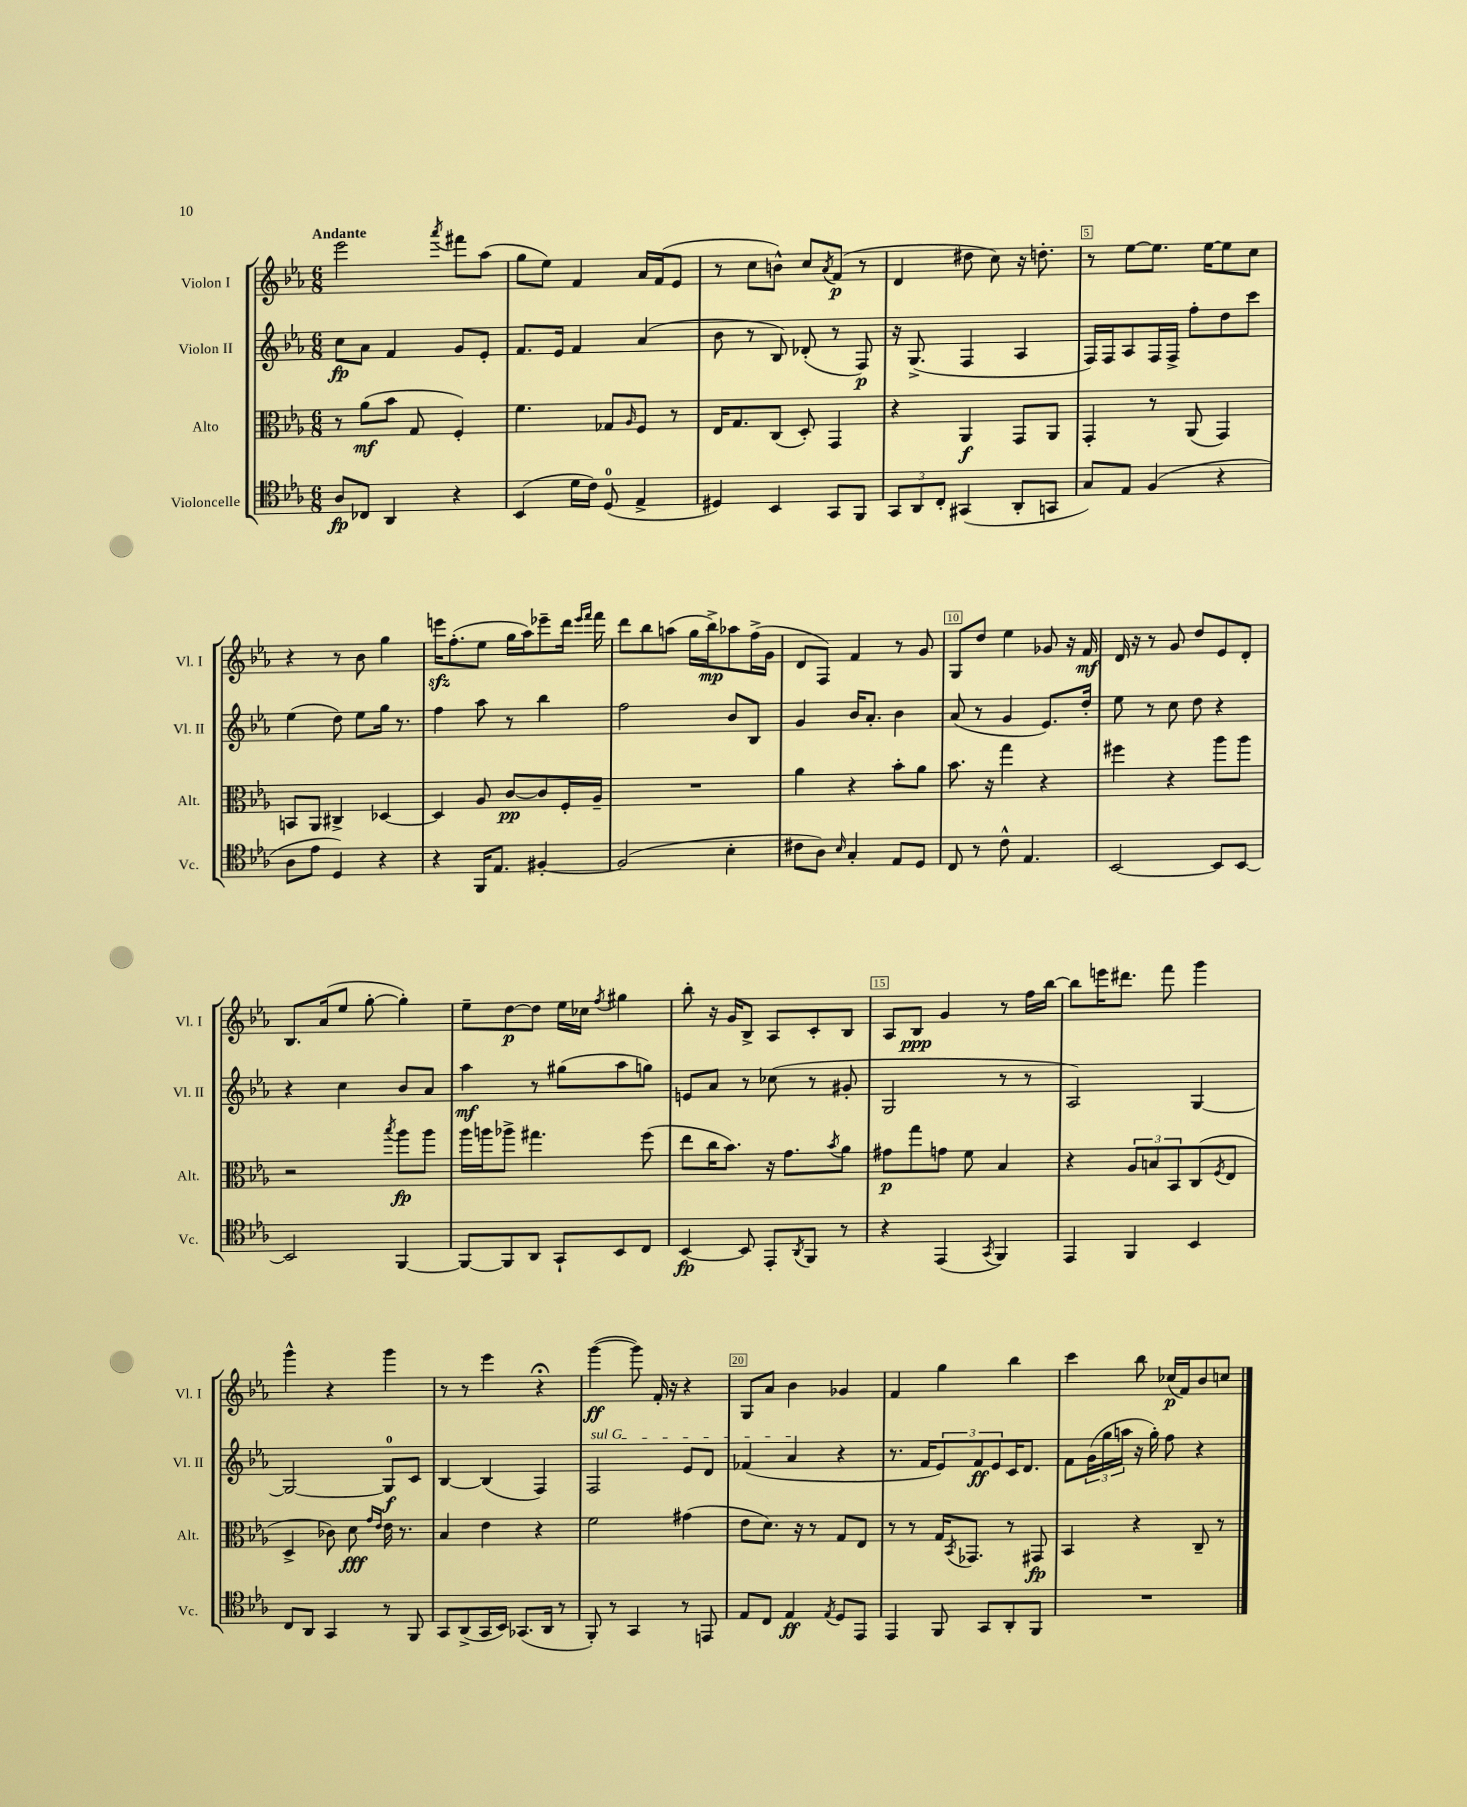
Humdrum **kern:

**kern	**dynam	**kern	**dynam	**kern	**dynam	**kern	**dynam
*part4	*part4	*part3	*part3	*part2	*part2	*part1	*part1
*staff4	*staff4	*staff3	*staff3	*staff2	*staff2	*staff1	*staff1
*I"Violoncelle	*	*I"Alto	*	*I"Violon II	*	*I"Violon I	*
*I'Vc.	*	*I'Alt.	*	*I'Vl. II	*	*I'Vl. I	*
*clefC4	*	*clefC3	*	*clefG2	*	*clefG2	*
*k[b-e-a-]	*	*k[b-e-a-]	*	*k[b-e-a-]	*	*k[b-e-a-]	*
*M6/8	*	*M6/8	*	*M6/8	*	*M6/8	*
=1	=1	=1	=1	=1	=1	=1	=1
!	!	!	!	!	!	!LO:TX:a:B:t=Andante	!
8A-/L	fp	8r	.	8cc\L	fp	2eee-\	.
8C-X/J	.	(8a-\L	mf	8a-\J	.	.	.
4AA-/	.	8b-\J	.	4f/	.	.	.
.	.	8G/	.	.	.	.	.
.	.	.	.	.	.	8qaaa-/	.
4r	.	4F'/)	.	8g/L	.	8fff#X\L	.
.	.	.	.	8e-'/J	.	(8aa-\J	.
=2	=2	=2	=2	=2	=2	=2	=2
(4BB-/	.	4.f\	.	8.f/L	.	8gg\L	.
.	.	.	.	.	.	8ee-\J)	.
.	.	.	.	16e-/Jk	.	.	.
16d\LL	.	.	.	4f/	.	4f/	.
16c\JJ)	.	.	.	.	.	.	.
(8D/	.	8G-X/L	.	.	.	.	.
.	.	16qqA-/	.	.	.	.	.
4E-^/	.	8F/J	.	(4a-/	.	16a-/LL	.
.	.	.	.	.	.	(16f/J	.
.	.	8r	.	.	.	8e-/J	.
=3	=3	=3	=3	=3	=3	=3	=3
4D#X/)	.	16E-/KL	.	8b-\	.	8r	.
.	.	8.G/	.	.	.	.	.
.	.	.	.	8r	.	8cc\L	.
4BB-/	.	(8C/J	.	8B-/)	.	8bn^^\J)	.
.	.	8D'/)	.	(8d-X'/	.	8cc/L	.
.	.	.	.	.	.	8qa-/	.
8GG/L	.	4GG/	.	8r	.	(8f/J	p
8FF/J	.	.	.	8F/)	p	8r	.
=4	=4	=4	=4	=4	=4	=4	=4
12GG/L	.	4r	.	16r	.	4d/	.
.	.	.	.	(8.G^/	.	.	.
12AA-/	.	.	.	.	.	.	.
12C'/J	.	.	.	.	.	.	.
(4GG#X/	.	4AA-/	f	4F/	.	8dd#X\	.
.	.	.	.	.	.	8cc\)	.
8AA-'/L	.	8GG/L	.	4A-/	.	16r	.
.	.	.	.	.	.	8.ddn'\	.
8GGn/J	.	8AA-/J	.	.	.	.	.
=5	=5	=5	=5	=5	=5	=5	=5
8G/L)	.	4GG'/	.	16F/LL)	.	8r	.
.	.	.	.	16F/J	.	.	.
8E-/J	.	.	.	8A-/	.	[8ee-\L	.
(4F/	.	8r	.	16F/L	.	8.ee-\J]	.
.	.	.	.	16F^/JJ	.	.	.
.	.	(8AA-/	.	8ff'\L	.	.	.
.	.	.	.	.	.	[16ee-\KL	.
4r	.	4GG/)	.	8dd\	.	8ee-\]	.
.	.	.	.	8ccc\J	.	8cc\J	.
!!LO:LB:g=z
=6	=6	=6	=6	=6	=6	=6	=6
8A-\L	.	8BBn/L	.	(4ee-\	.	4r	.
8e-\J	.	8AA-/J	.	.	.	.	.
4D/)	.	4C#X^/	.	8dd\)	.	8r	.
.	.	.	.	8ee-\L	.	8b-\	.
4r	.	[4D-X/	.	16gg\Jk	.	4gg\	.
.	.	.	.	8.r	.	.	.
=7	=7	=7	=7	=7	=7	=7	=7
4r	.	4D-/]	.	4ff\	.	16eeenzz\KL	.
.	.	.	.	.	.	(8.ff'\	.
16FF/KL	.	8A-/	.	8aa-\	.	8ee-\J	.
8.E-/J	.	.	.	.	.	.	.
.	.	[8c/L	pp	8r	.	16gg\LL	.
.	.	.	.	.	.	16aa-\J)	.
[4F#X'/	.	8c/]	.	4bb-\	.	8eee-X~\	.
.	.	16F'/L	.	.	.	16ddd\Jk	.
.	.	.	.	.	.	16qqeee-/LL	.
.	.	.	.	.	.	16qqfff/JJ	.
.	.	16A-~/JJ	.	.	.	16fff\	.
=8	=8	=8	=8	=8	=8	=8	=8
(2F#/]	.	2.r	.	2ff\	.	8ddd\L	.
.	.	.	.	.	.	8bb-\	.
.	.	.	.	.	.	(8aan\J	.
.	.	.	.	.	.	16gg\LL	.
.	.	.	.	.	.	16bb-^\J)	mp
4B-'\	.	.	.	8b-/L	.	8aa-X\	.
.	.	.	.	8B-/J	.	(16ff^\L	.
.	.	.	.	.	.	16g\JJ	.
=9	=9	=9	=9	=9	=9	=9	=9
8c#X\L	.	4a-\	.	4g/	.	8d/L	.
8A-\J)	.	.	.	.	.	8F/J)	.
16qqB-/	.	.	.	.	.	.	.
4G'/	.	4r	.	16b-/KL	.	4f/	.
.	.	.	.	8.a-'/J	.	.	.
8E-/L	.	8b-'\L	.	4b-\	.	8r	.
8D/J	.	8a-\J	.	.	.	8g/	.
=10	=10	=10	=10	=10	=10	=10	=10
8C/	.	8.b-\	.	(8a-/	.	8G/L	.
8r	.	.	.	8r	.	8dd/J	.
.	.	16r	.	.	.	.	.
8c^^\	.	4gg\	.	4g/	.	4ee-\	.
4.E-/	.	.	.	.	.	.	.
.	.	4r	.	8.e-/L)	.	8g-X/	.
.	.	.	.	.	.	16r	.
.	.	.	.	16dd'/Jk	.	16f/	mf
=11	=11	=11	=11	=11	=11	=11	=11
[2BB-/	.	4ff#X\	.	8ee-\	.	16d/	.
.	.	.	.	.	.	16r	.
.	.	.	.	8r	.	8r	.
.	.	4r	.	8cc\	.	8g/	.
.	.	.	.	8dd\	.	8dd/L	.
8BB-/L]	.	8aa-\L	.	4r	.	8e-/	.
[8BB-/J	.	8aa-\J	.	.	.	8d'/J	.
!!LO:LB:g=z
=12	=12	=12	=12	=12	=12	=12	=12
2BB-/]	.	2r	.	4r	.	8.B-/L	.
.	.	.	.	.	.	(16a-/k	.
.	.	.	.	4cc\	.	8ee-/J	.
.	.	.	.	.	.	[8gg'\	.
.	.	8qbb-/	.	.	.	.	.
[4FF/	.	8aa-\L	fp	8b-/L	.	4gg'\])	.
.	.	8aa-\J	.	8a-/J	.	.	.
=13	=13	=13	=13	=13	=13	=13	=13
8FF/L_	.	16aa-\LL	.	4aa-\	mf	8ee-~\L	.
.	.	16aan\J	.	.	.	.	.
8FF/]	.	8aa-X^\J	.	.	.	[8dd\	p
8AA-/J	.	4.gg#X\	.	8r	.	8dd\J]	.
8GG`/L	.	.	.	(8gg#X\L	.	16ee-\LL	.
.	.	.	.	.	.	16cc-X\JJ	.
.	.	.	.	.	.	8qff/	.
8BB-/	.	.	.	8aa-\	.	4gg#X\	.
8C/J	.	(8ff\	.	8ggn\J)	.	.	.
=14	=14	=14	=14	=14	=14	=14	=14
[4BB-/	fp	8ee-\L	.	8en/L	.	8bb-'\	.
.	.	16cc\K	.	8a-/J	.	16r	.
.	.	8.b-\J)	.	.	.	16g/KL	.
8BB-/]	.	.	.	8r	.	8B-^/J	.
8EE-'/L	.	16r	.	(8cc-X\	.	8A-/L	.
.	.	8.g\L	.	.	.	.	.
8qAA-/	.	.	.	.	.	.	.
8FF/J	.	.	.	8r	.	8c'/	.
.	.	8qb-/	.	.	.	.	.
8r	.	8a-\J	.	8g#X'/	.	8B-/J	.
=15	=15	=15	=15	=15	=15	=15	=15
4r	.	8g#X\L	p	2G/	.	8A-/L	.
.	.	8gg\	.	.	.	8B-/J	ppp
(4EE-/	.	8gn\J	.	.	.	4g/	.
.	.	8f\	.	.	.	.	.
8qGG/	.	.	.	.	.	.	.
4FF/)	.	4B-/	.	8r	.	8r	.
.	.	.	.	8r	.	16ff\LL	.
.	.	.	.	.	.	[16bb-\JJ	.
=16	=16	=16	=16	=16	=16	=16	=16
4EE-/	.	4r	.	2A-/)	.	8bb-\L]	.
.	.	.	.	.	.	16eeen\K	.
.	.	.	.	.	.	8.ddd#X\J	.
4FF/	.	12A-/L	.	.	.	.	.
.	.	12Bn/	.	.	.	.	.
.	.	.	.	.	.	8fff\	.
.	.	12BB-/	.	.	.	.	.
4BB-/	.	(8C/	.	[4G/	.	4ggg\	.
.	.	8qF/	.	.	.	.	.
.	.	8E-/J	.	.	.	.	.
!!LO:LB:g=z
=17	=17	=17	=17	=17	=17	=17	=17
8C/L	.	4D^/	.	2G/_	.	4ggg^^\	.
8AA-/J	.	.	.	.	.	.	.
4GG/	.	8c-X\)	.	.	.	4r	.
.	.	8d\	fff	.	.	.	.
.	.	16qqg/LL	.	.	.	.	.
.	.	16qqe-/JJ	.	.	.	.	.
8r	.	16e-\	.	8G/L]	f	4ggg\	.
.	.	8.r	.	.	.	.	.
8FF/	.	.	.	8c/J	.	.	.
=18	=18	=18	=18	=18	=18	=18	=18
8GG/L	.	4B-/	.	[4B-/	.	8r	.
(8AA-^/	.	.	.	.	.	8r	.
16GG/L	.	4e-\	.	(4B-/]	.	4eee-\	.
16BB-/JJ)	.	.	.	.	.	.	.
(8.GG-X/L	.	.	.	.	.	.	.
.	.	4r	.	4F/)	.	4r;<	.
16AA-/Jk	.	.	.	.	.	.	.
8r	.	.	.	.	.	.	.
=19	=19	=19	=19	=19	=19	=19	=19
!	!	!	!	!LO:TX:a:i:t=sul G	!	!	!
8FF'/)	.	2f\	.	2F/	.	([4ggg\	ff
8r	.	.	.	.	.	.	.
4GG/	.	.	.	.	.	8ggg\])	.
.	.	.	.	.	.	16f'/	.
.	.	.	.	.	.	16r	.
8r	.	(4g#X\	.	8e-/L	.	4r	.
8EEn/	.	.	.	8d/J	.	.	.
=20	=20	=20	=20	=20	=20	=20	=20
8E-/L	.	8e-\L	.	(4f-X/	.	8G/L	.
8C/J	.	8.d\J)	.	.	.	8a-/J	.
4E-/	ff	.	.	4a-/	.	4b-\	.
.	.	16r	.	.	.	.	.
.	.	8r	.	.	.	.	.
8qE-/	.	.	.	.	.	.	.
8D/L	.	8G/L	.	4r	.	4g-X/	.
8EE-/J	.	8E-/J	.	.	.	.	.
=21	=21	=21	=21	=21	=21	=21	=21
4EE-/	.	8r	.	8.r	.	4f/	.
.	.	8r	.	.	.	.	.
.	.	.	.	16f/KL	.	.	.
8FF/	.	16G/KL	.	12e-/)	.	4gg\	.
.	.	8qBB-/	.	.	.	.	.
.	.	8.GG-X/J	.	.	.	.	.
.	.	.	.	12f/	ff	.	.
8GG/L	.	.	.	.	.	.	.
.	.	.	.	12e-/	.	.	.
8AA-'/	.	8r	.	16c/K	.	4bb-\	.
.	.	.	.	8.d/J	.	.	.
8FF/J	.	8GG#X/	fp	.	.	.	.
=22	=22	=22	=22	=22	=22	=22	=22
2.r	.	4BB-/	.	8f\L	.	4ccc\	.
.	.	.	.	(24g\L	.	.	.
.	.	.	.	24gg\	.	.	.
.	.	.	.	24aan\JJ	.	.	.
.	.	4r	.	16r	.	8bb-\	.
.	.	.	.	16gg'\)	.	.	.
.	.	.	.	8ff\	.	(16cc-X/LL	p
.	.	.	.	.	.	16f/J)	.
.	.	8C~/	.	4r	.	8b-/	.
.	.	8r	.	.	.	8ccn/J	.
==	==	==	==	==	==	==	==
*-	*-	*-	*-	*-	*-	*-	*-
